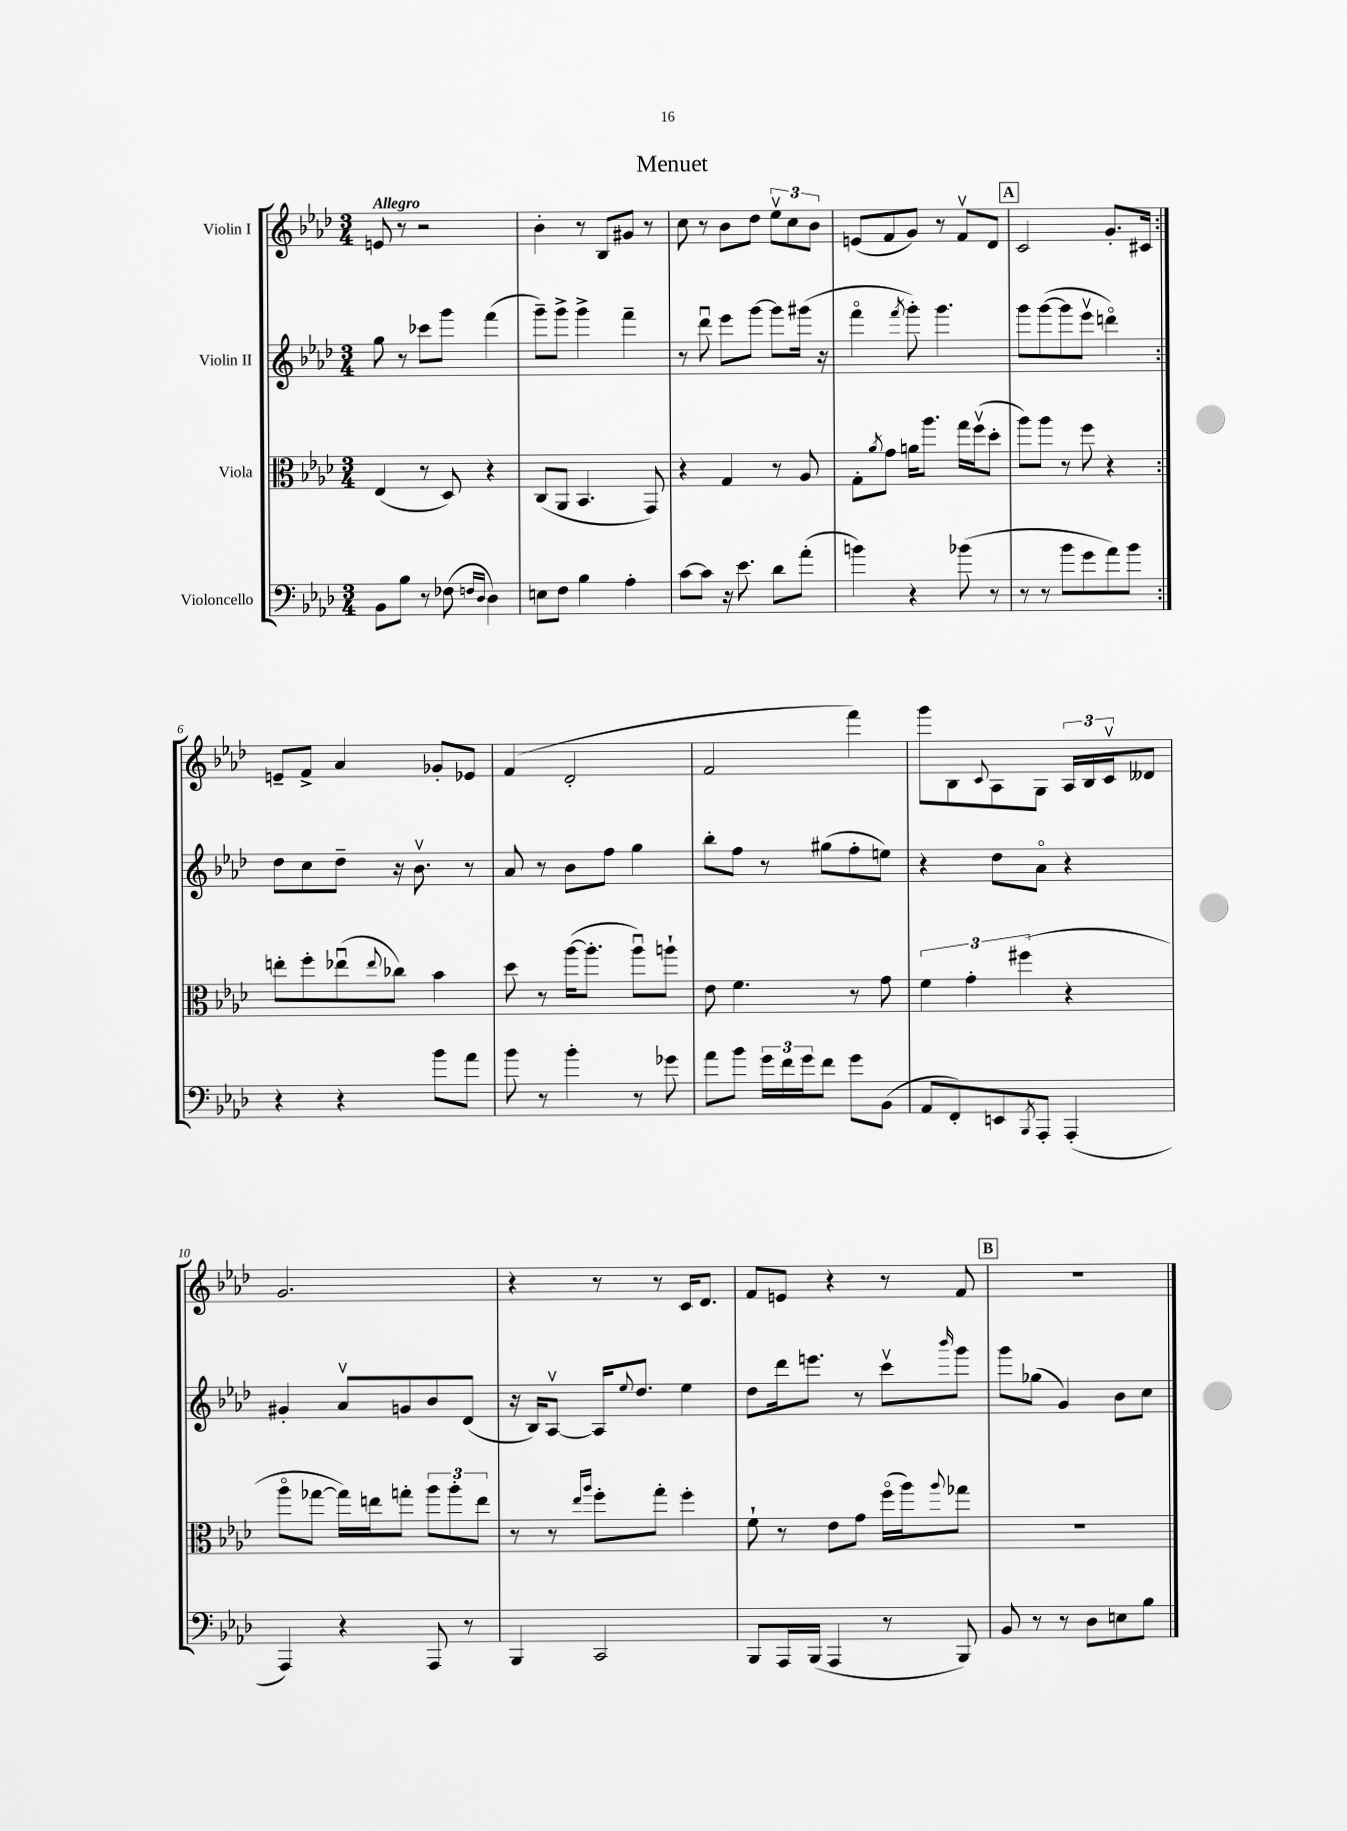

**kern	**kern	**kern	**kern
*staff4	*staff3	*staff2	*staff1
*clefF4	*clefC3	*clefG2	*clefG2
*k[b-e-a-d-]	*k[b-e-a-d-]	*k[b-e-a-d-]	*k[b-e-a-d-]
*M3/4	*M3/4	*M3/4	*M3/4
8BB-\L	(4E-/	8gg\	8e/
8B-\J	.	8r	8r
8r	8r	8ccc-\L	2r
(8F-\	8D-/)	8ggg\J	.
16qqF/LL	.	.	.
16qqD-/JJ	.	.	.
4D-\)	4r	(4fff\	.
=	=	=	=
8E\L	(8C/L	8ggg~\L)	4b-'\
8F\J	8AA-/J	8ggg^\J	.
4B-\	4.BB-/	4ggg^\	8r
.	.	.	8B-/L
4A-'\	.	4fff~\	8g#/J
.	8GG/)	.	8r
=	=	=	=
[8c\L	4r	8r	8cc\
8c\]J	.	8ddd-u\	8r
16r	4G/	8eee-\L	8b-\L
8.e-\	.	.	.
.	.	[8ggg\J	8dd-\J
8d-\L	8r	8ggg\]L	12ee-v\L
.	.	.	12cc\
(8a-'\J	8A-/	(16ggg#\Jk	.
.	.	.	12b-\J
.	.	16r	.
=	=	=	=
4b\)	8G'\L	4fffo\	(8e/L
.	8qa-/	.	.
.	8g\J	.	8f/
.	.	8qfff/	.
4r	16a\LK	8ggg'\)	8g/J)
.	8.aa-\J	.	.
.	.	4.ggg\	8r
(8b-\	16gg\LL	.	8fv/L
.	(16ffv\J	.	.
8r	8dd-'\J	.	8d-/J
=	=	=	=
8r	8aa-\L)	8ggg\L	2c/
8r	8aa-\J	([8ggg\	.
8b-\L	8r	8ggg\]	.
8g\	8ff\	8eee-v\J	.
8a-\)	4r	4dddo\)	8.g'/L
8b-\J	.	.	.
.	.	.	16c#/Jk
=:|!	=:|!	=:|!	=:|!
4r	8ee'\L	8dd-\L	8e~/L
.	8ff'\	8cc\	8f^/J
4r	(8ee-u\	8dd-~\J	4a-/
.	8qqee-/	.	.
.	8cc-\J)	16r	.
.	.	8.b-v\	.
8b-\L	4b-\	.	8g-'/L
8a-\J	.	8r	8e-/J
=	=	=	=
8b-\	8dd-\	8a-/	(4f/
8r	8r	8r	.
4b-'\	([16aa-\LK	8b-\L	2d-'/
.	8.aa-'\]J	.	.
.	.	8ff\J	.
8r	8aa-u\L)	4gg\	.
8g-\	8aa`\J	.	.
=	=	=	=
8a-\L	8e-\	8bb-'\L	2f/
8b-\J	4.f\	8ff\J	.
24g\LL	.	8r	.
24f\	.	.	.
24g\J	.	.	.
8f\J	.	(8gg#\L	.
8g\L	8r	8ff'\	4fff\)
(8BB-\J	8g\	8ee\J)	.
=	=	=	=
8AA-/L	6f\	4r	8ggg\L
8FF'/)	.	.	8B-\
.	6g'\	.	.
.	.	.	8qqc/
8EE/	.	8dd-\L	8A-\
.	(6ff#\	.	.
8qBBB-/	.	.	.
8AAA-'/J	.	8a-o\J	8G\J
(4AAA-'/	4r	4r	24A-/LL
.	.	.	24B-/
.	.	.	24cv/J
.	.	.	8d--/J
=	=	=	=
4AAA-/)	8aa-o\L	4g#'/	2.g/
.	[8gg-\J	.	.
4r	16gg-\]LL)	8a-v/L	.
.	16ee\J	.	.
.	8gg'\J	8g/	.
8AAA-/	12aa-\L	8b-/	.
.	12aa-'\	.	.
8r	.	(8d-/J	.
.	12ee\J	.	.
=	=	=	=
4BBB-/	8r	16r	4r
.	.	16B-/LK)	.
.	8r	[8A-v/J	.
.	16qqee-/LL	.	.
.	16qqaa-/JJ	.	.
2CC/	8ff'\L	16A-/]LK	8r
.	.	8qqee-/	.
.	.	8.dd-/J	.
.	8gg'\J	.	8r
.	4ff'\	4ee-\	16c/LK
.	.	.	8.d-/J
=	=	=	=
8BBB-/L	8f`\	8dd-\L	8f/L
16AAA-/L	8r	16ddd-\k	8e/J
(16BBB-/JJ	.	8.eee\J	.
4AAA-/	8e-\L	.	4r
.	8g\J	8r	.
8r	(16ffo\LL	8cccv\L	8r
.	16aa-\J)	.	.
.	8qqaa-/	16qqbbb-/	.
8BBB-/)	8gg-\J	8ggg\J	8f/
=	=	=	=
8BB-/	2.r	8ggg\L	2.r
8r	.	(8gg-\J	.
8r	.	4g/)	.
8D-\L	.	.	.
8E\	.	8b-\L	.
8B-\J	.	8cc\J	.
==	==	==	==
*-	*-	*-	*-
